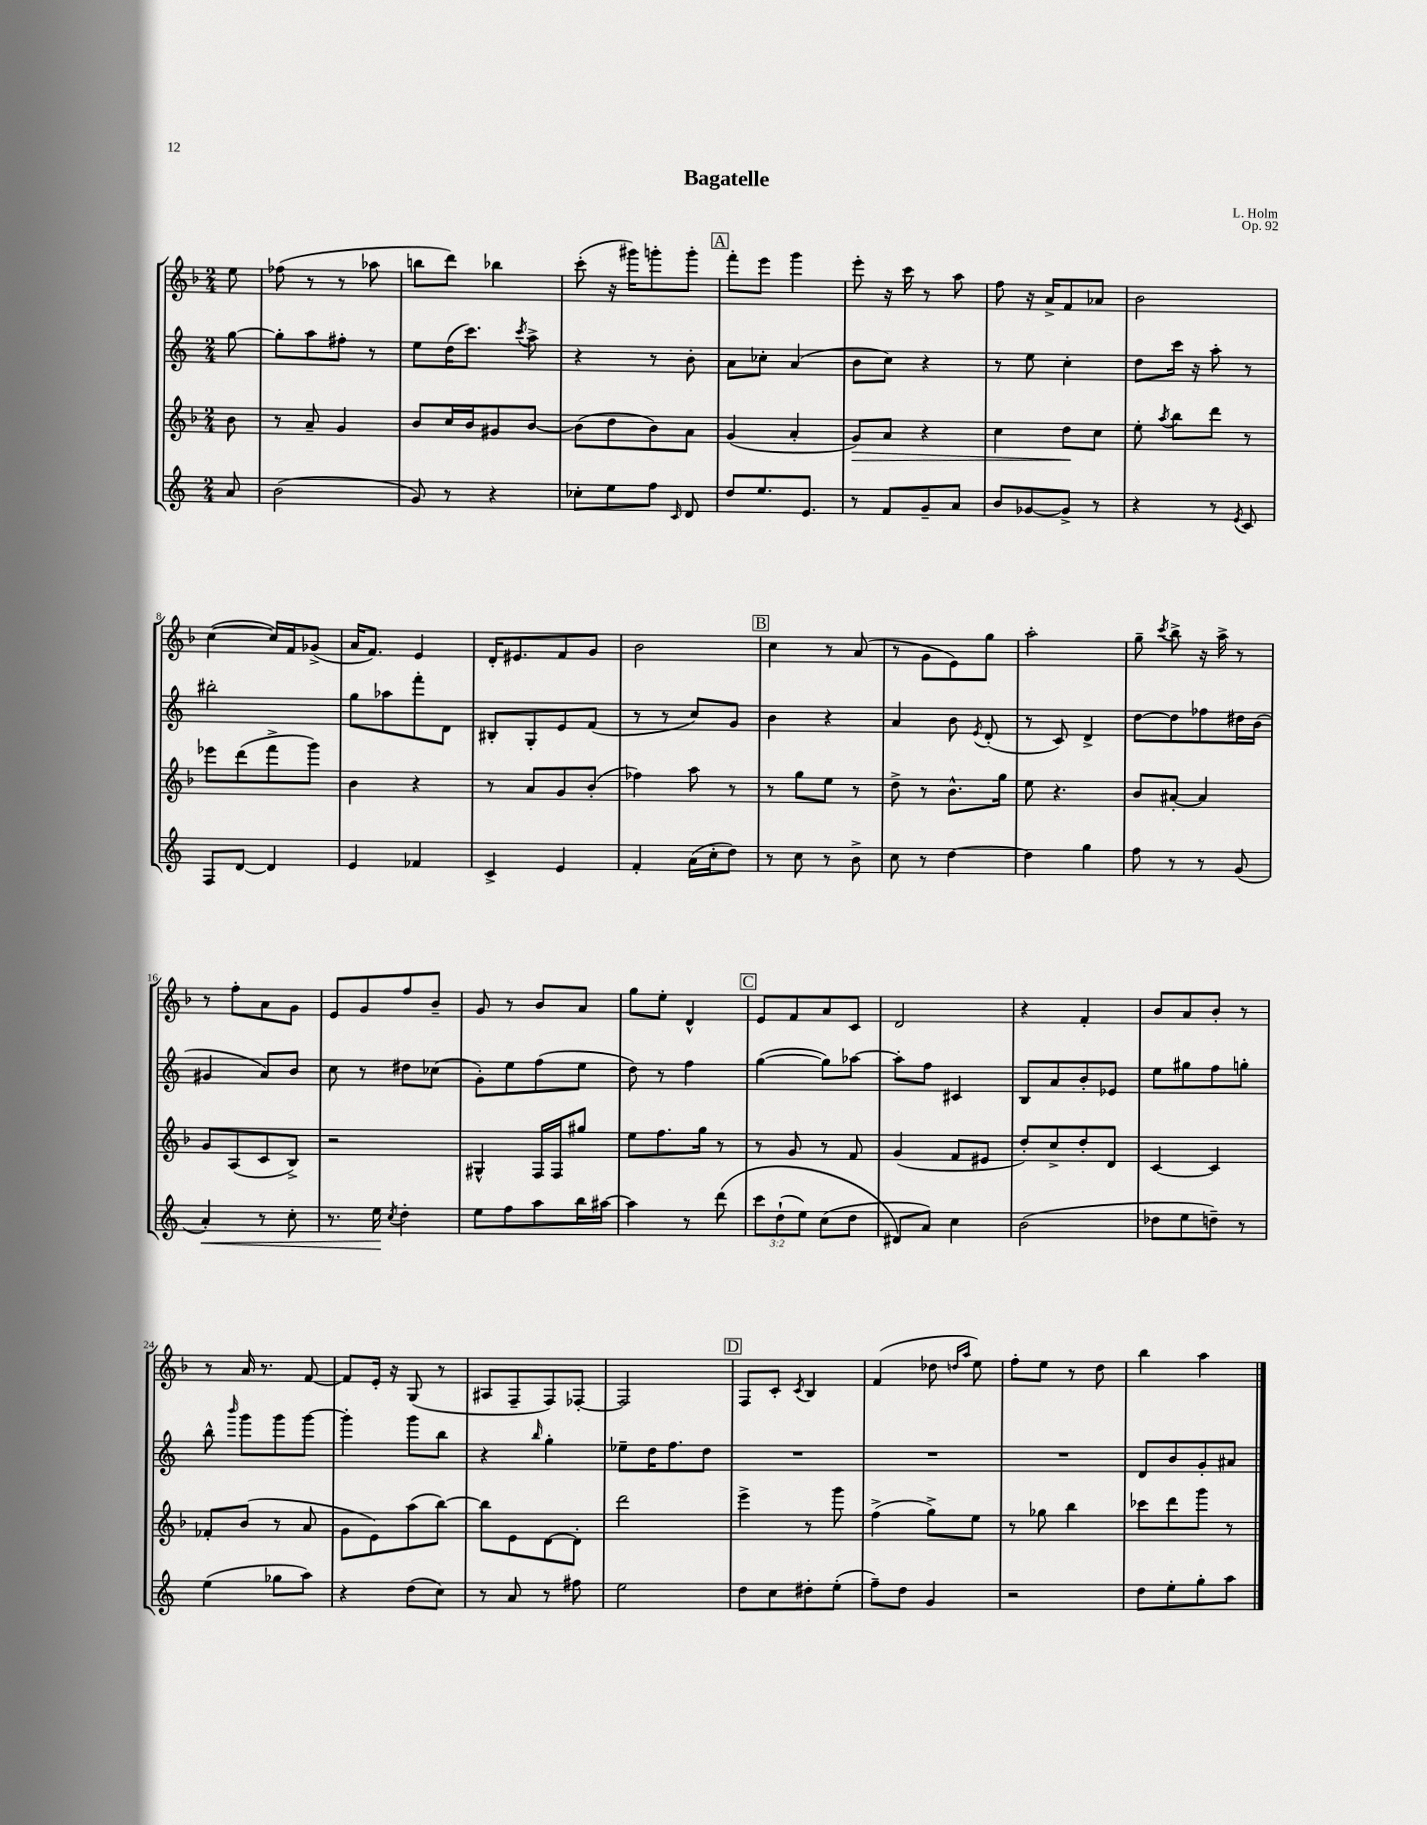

**kern	**dynam	**kern	**dynam	**kern	**kern
*part4	*part4	*part3	*part3	*part2	*part1
*staff4	*staff4	*staff3	*staff3	*staff2	*staff1
*clefG2	*	*clefG2	*	*clefG2	*clefG2
*k[]	*	*k[b-]	*	*k[]	*k[b-]
*M2/4	*	*M2/4	*	*M2/4	*M2/4
=	=	=	=	=	=
8a/	.	8b-\	.	[8gg\	8ee\
=1	=1	=1	=1	=1	=1
(2b\	.	8r	.	8gg'\L]	(8ff-X\
.	.	8a~/	.	8aa\	8r
.	.	4g/	.	8ff#X'\J	8r
.	.	.	.	8r	8aa-X\
=2	=2	=2	=2	=2	=2
8g/)	.	8b-/L	.	8ee\L	8bbn\L
8r	.	16cc/L	.	(16dd\K	8ddd\J)
.	.	16b-/J	.	8.ccc\J)	.
4r	.	8g#X/	.	.	4bb-X\
.	.	.	.	8qccc/	.
.	.	[8b-/J	.	8aa^\	.
=3	=3	=3	=3	=3	=3
8cc-X'\L	.	(8b-\L]	.	4r	(8ccc'\
8ee\	.	8dd\	.	.	16r
.	.	.	.	.	16ggg#X\KL)
8ff\J	.	8b-\)	.	8r	8gggn'\
16qqc/	.	.	.	.	.
8d/	.	8a\J	.	8b'\	8ggg'\J
!!LO:REH:place=s1:t=A
=4	=4	=4	=4	=4	=4
8dd/L	.	(4g/	.	8a\L	8fff'\L
8.ee/	.	.	.	8cc-X'\J	8eee\J
.	.	4a'/	.	(4a/	4ggg\
8.e/J	.	.	.	.	.
=5	=5	=5	=5	=5	=5
!	!	!	!LO:HP:b	!	!
8r	.	8g/L)	>	8b\L	8eee'\
8f/L	.	8a/J	.	8cc\J)	16r
.	.	.	.	.	16ccc\
8g~/	.	4r	.	4r	8r
8a/J	.	.	.	.	8aa\
=6	=6	=6	=6	=6	=6
8b/L	.	4cc\	.	8r	8ff\
[8g-X/	.	.	.	8ee\	16r
.	.	.	.	.	16a^/KL
8g-^/J]	.	8dd\L	.	4cc'\	8f/
8r	.	8cc\J	]	.	8a-X/J
=7	=7	=7	=7	=7	=7
4r	.	8ee'\	.	8dd\L	2b-\
.	.	8qaa/	.	.	.
.	.	8bb-\L	.	16ccc\Jk	.
.	.	.	.	16r	.
8r	.	8ddd\J	.	8aa'\	.
8qe/	.	.	.	.	.
8c/	.	8r	.	8r	.
!!LO:LB:g=z
=8	=8	=8	=8	=8	=8
8F/L	.	8eee-X\L	.	2bb#X'\	([4cc\
[8d/J	.	(8ddd\	.	.	.
4d/]	.	8fff^\	.	.	16cc/LL])
.	.	.	.	.	16f/J
.	.	8ggg\J)	.	.	(8g-X^/J
=9	=9	=9	=9	=9	=9
4e/	.	4b-\	.	8gg\L	16a/KL
.	.	.	.	.	8.f/J)
.	.	.	.	8aa-X\	.
4f-X/	.	4r	.	8fff'\	4e/
.	.	.	.	8d\J	.
=10	=10	=10	=10	=10	=10
4c^/	.	8r	.	8B#X'/L	16d'/KL
.	.	.	.	.	8.e#X/
.	.	8a/L	.	8G'/	.
4e/	.	8g/	.	8e/	8f/
.	.	(8b-'/J	.	(8f/J	8g/J
=11	=11	=11	=11	=11	=11
4f'/	.	4ff-X\)	.	8r	2b-\
.	.	.	.	8r	.
(16a\LL	.	8aa\	.	8cc/L)	.
16cc'\J	.	.	.	.	.
8dd\J)	.	8r	.	8g/J	.
!!LO:REH:place=s1:t=B
=12	=12	=12	=12	=12	=12
8r	.	8r	.	4b\	4cc\
8cc\	.	8gg\L	.	.	.
8r	.	8ee\J	.	4r	8r
8b^\	.	8r	.	.	(8a/
=13	=13	=13	=13	=13	=13
8cc\	.	8dd^\	.	4a/	8r
8r	.	8r	.	.	8g\L
[4dd\	.	8.b-^^\L	.	8b\	8e\)
.	.	.	.	8qe/	.
.	.	.	.	(8d'/	8gg\J
.	.	16gg\Jk	.	.	.
=14	=14	=14	=14	=14	=14
4dd\]	.	8ee\	.	8r	2aa'\
.	.	4.r	.	8c/)	.
4gg\	.	.	.	4d^/	.
=15	=15	=15	=15	=15	=15
8ff\	.	8b-/L	.	[8dd\L	8gg~\
.	.	.	.	.	8qccc/
8r	.	[8a#X'/J	.	8dd\]	8bb-^\
8r	.	4a#/]	.	8ff-X\	16r
.	.	.	.	.	16aa^\
(8g/	.	.	.	16dd#X\L	8r
.	.	.	.	(16b\JJ	.
!!LO:LB:g=z
=16	=16	=16	=16	=16	=16
!	!LO:HP:b	!	!	!	!
4a'/)	<	8g/L	.	4g#X/	8r
.	.	(8A/	.	.	8ff'\L
8r	.	8c/	.	8a/L)	8a\
8cc'\	.	8B-^/J)	.	8b/J	8g\J
=17	=17	=17	=17	=17	=17
8.r	.	2r	.	8cc\	8e/L
.	.	.	.	8r	8g/
16ee\	.	.	.	.	.
8qcc/	.	.	.	.	.
4dd'\	[	.	.	8dd#X\L	8ff/
.	.	.	.	(8cc-X\J	8b-~/J
=18	=18	=18	=18	=18	=18
8ee\L	.	4G#X^^/	.	8g'\L)	8g/
8ff\	.	.	.	8ee\	8r
8aa\	.	16F/LL	.	(8ff\	8b-/L
.	.	16F/J	.	.	.
16bb\L	.	8gg#X/J	.	8ee\J	8a/J
[16aa#X\JJ	.	.	.	.	.
=19	=19	=19	=19	=19	=19
4aa#\]	.	8ee\L	.	8dd\)	8gg\L
.	.	8.ff\	.	8r	8ee'\J
8r	.	.	.	4ff\	4d^^/
.	.	16gg\Jk	.	.	.
(8ddd\	.	8r	.	.	.
!!LO:REH:place=s1:t=C
=20	=20	=20	=20	=20	=20
12ccc\L	.	8r	.	([4gg\	8e/L
(12dd`\	.	.	.	.	.
.	.	8g/	.	.	8f/
12ee\J)	.	.	.	.	.
(8cc\L	.	8r	.	8gg\L])	8a/
8dd\J	.	8f/	.	[8aa-X\J	8c/J
=21	=21	=21	=21	=21	=21
8d#X/L)	.	(4g/	.	8aa-'\L]	2d/
8a/J)	.	.	.	8ff\J	.
4cc\	.	8f/L	.	4c#X/	.
.	.	8e#X/J	.	.	.
=22	=22	=22	=22	=22	=22
(2b\	.	8dd'/L)	.	8B/L	4r
.	.	8cc^/	.	8a/	.
.	.	8dd'/	.	8b'/	4f'/
.	.	8d/J	.	8e-X/J	.
=23	=23	=23	=23	=23	=23
8dd-X\L	.	[4c/	.	8ee\L	8b-/L
8ee\	.	.	.	8gg#X\	8a/
8ddn~\J)	.	4c/]	.	8ff\	8b-'/J
8r	.	.	.	8ggn'\J	8r
!!LO:LB:g=z
=24	=24	=24	=24	=24	=24
(4ee\	.	8f-X'/L	.	8bb^^\	8r
.	.	.	.	16qqbbb/	.
.	.	(8b-/J	.	8ggg\L	16a/
.	.	.	.	.	8.r
8gg-X\L	.	8r	.	8ggg\	.
8aa\J)	.	8a/	.	[8ggg\J	[8f/
=25	=25	=25	=25	=25	=25
4r	.	8g\L	.	4ggg'\]	8f/L]
.	.	8e\)	.	.	16e'/Jk
.	.	.	.	.	16r
(8dd\L	.	(8aa\	.	8ggg\L	(8G/
8cc\J)	.	[8bb-\J)	.	8bb\J	8r
=26	=26	=26	=26	=26	=26
8r	.	8bb-\L]	.	4r	8A#X/L
8a/	.	8e\	.	.	8F~/
.	.	.	.	16qqbb/	.
8r	.	[8d\	.	4gg'\	8F/)
8ff#X\	.	8d'\J]	.	.	[8F-X'/J
=27	=27	=27	=27	=27	=27
2ee\	.	2ddd\	.	8ee-X~\L	2F-/]
.	.	.	.	16dd\K	.
.	.	.	.	8.ff\	.
.	.	.	.	8dd\J	.
!!LO:REH:place=s1:t=D
=28	=28	=28	=28	=28	=28
8dd\L	.	4eee^\	.	2r	8F/L
8cc\	.	.	.	.	8c'/J
.	.	.	.	.	8qc/
8dd#X'\	.	8r	.	.	4B-/
(8ee'\J	.	8ggg\	.	.	.
=29	=29	=29	=29	=29	=29
8ff~\L)	.	(4ff^\	.	2r	(4f/
8dd\J	.	.	.	.	.
4g/	.	8gg^\L)	.	.	8dd-X\
.	.	.	.	.	16qqddn/LL
.	.	.	.	.	16qqaa/JJ
.	.	8ee\J	.	.	8ee\)
=30	=30	=30	=30	=30	=30
2r	.	8r	.	2r	8ff'\L
.	.	8gg-X\	.	.	8ee\J
.	.	4bb-\	.	.	8r
.	.	.	.	.	8dd\
=31	=31	=31	=31	=31	=31
8dd\L	.	8ccc-X\L	.	8d/L	4bb-\
8ee'\	.	8ddd\	.	8b/	.
8gg'\	.	8ggg\J	.	8g'/	4aa\
8aa\J	.	8r	.	8a#X/J	.
==	==	==	==	==	==
*-	*-	*-	*-	*-	*-
